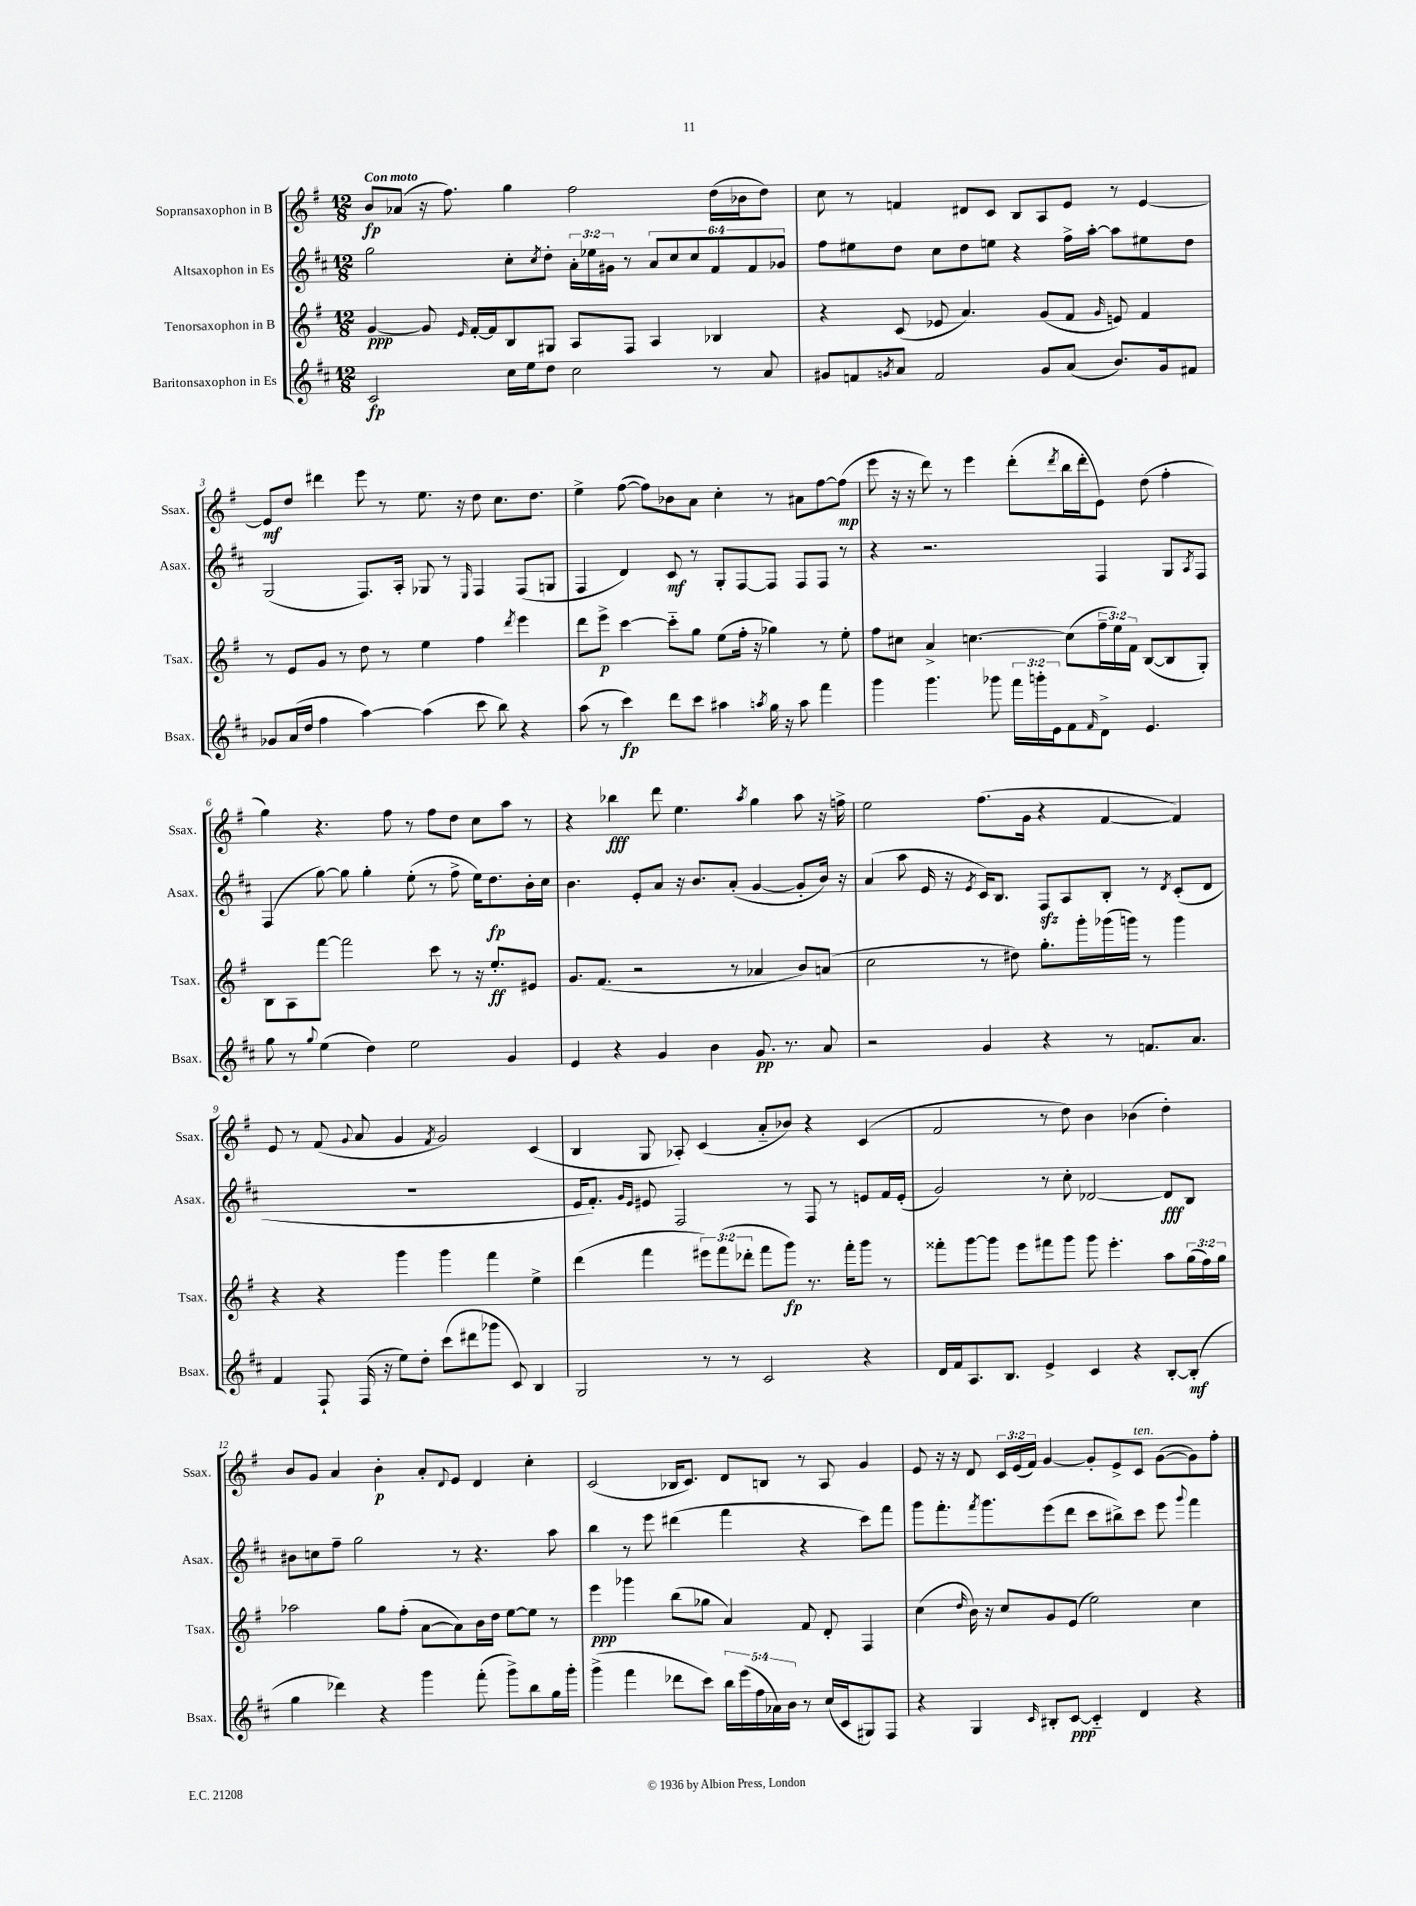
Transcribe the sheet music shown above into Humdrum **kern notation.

**kern	**kern	**kern	**kern
*staff4	*staff3	*staff2	*staff1
*clefG2	*clefG2	*clefG2	*clefG2
*k[f#c#]	*k[f#]	*k[f#c#]	*k[f#]
*M12/8	*M12/8	*M12/8	*M12/8
2c#	[4g	2gg	8b
.	.	.	(8a-
.	8g]	.	16r
.	.	.	8.ff#)
.	16qqe	.	.
.	[16f#'	.	.
.	16f#]	.	.
16cc#	8B	8cc#'	4gg
16ee	.	.	.
.	.	8qcc#	.
8dd	8G#	8dd'	.
2cc#	8A	24a'	2ff#
.	.	24ee-	.
.	.	24g#	.
.	8F#	8r	.
.	4A	12a	.
.	.	12cc#	.
.	.	12cc#	.
8r	4B-	12f#	(16dd
.	.	.	16b-
.	.	12f#	.
8a	.	.	8dd)
.	.	12g-	.
=	=	=	=
8g#	4r	8ff#	8cc
8f	.	8ee#	8r
8qg	.	.	.
8a	(8c	8dd	4f
2f	8e-	8cc#	.
.	4.a)	8dd	8d#
.	.	8ee	8c
.	.	4r	8B
8g	(8g	.	8A
(8a	8f#	16ff#^	8e
.	.	[16aa'	.
.	16qqg	.	.
8.b)	8e)	8aa]	8r
.	4f#	8ee#	[4e
16g	.	.	.
8f#	.	8dd	.
=	=	=	=
8g-	8r	(2G	8e]
(16a	8e	.	8dd
16dd	.	.	.
4ff#	8g	.	4ddd#
.	8r	.	.
[4aa)	8dd	8.F#)	8eee
.	8r	.	8r
.	.	16A'	.
(4aa]	4ee	8G-	8.ee
.	.	8r	.
.	.	.	16r
.	.	16qqE	.
8ccc#	4ff#	4F#	8dd
8bb)	.	.	8.cc
.	8qddd	.	.
4r	4eee	(8F#	.
.	.	.	8.dd
.	.	8G	.
=	=	=	=
(8aa	8ddd	4F#	4ee^
8r	8eee^	.	.
4ccc#)	[4ccc	4d)	([8ff#
.	.	.	8ff#])
8ddd	8ccc'~]	8c#	8b-
8ccc#	8gg	8r	8a
4aa#	(8ee	8G'	4cc'
.	16ff#'	[8F#	.
.	16r	.	.
8qaa	.	.	.
16gg	4gg-)	8F#]	8r
16r	.	.	.
8aa	.	8F#	8a#
4fff#	8r	8F#	[8ff#
.	8ee'	8r	(8ff#]
=	=	=	=
4ggg	8ff#	4r	8eee
.	8cc#	.	16r
.	.	.	16r
4.ggg	4a^	2.r	8ddd)
.	.	.	8r
.	[4.cc	.	4eee
8ggg-	.	.	.
24fff#	.	.	(8ddd'
24ggg'	.	.	.
24e	.	.	.
.	.	.	8qddd
8f#	(8cc]	.	16bb
.	.	.	16ddd'
16qqf#	.	.	.
8d^	24ff#~	4F#	8e)
.	24ee)	.	.
.	24f#	.	.
4.e	([8B	.	(8dd
.	8B]	8G	4ff#'
.	.	8qA	.
.	8G')	8F#	.
=	=	=	=
8gg	8B	(4F#	4gg)
8r	8A	.	.
8qqgg	.	.	.
(4ee	[8fff#	[8gg)	4.r
.	2fff#]	8gg]	.
4dd)	.	4gg'	.
.	.	.	8ff#
2ee	.	(8ee'	8r
.	8ccc	8r	8ff#
.	8r	8ff#^	8dd
.	16r	16ee)	8cc
.	8.ee'	8.dd	.
4g	.	.	8aa
.	8e#	16b'	8r
.	.	16cc#	.
=	=	=	=
4e	8.g	4.b	4r
.	(8.f#	.	.
4r	.	.	4bb-
.	2r	8e'	.
4g	.	8a	8ddd
.	.	16r	4.ee
.	.	8.b	.
4b	.	.	.
.	8r	(8a'	.
.	.	.	8qaa
8.g	4a-	[4g	4gg
8.r	.	.	.
.	8b)	8g']	8aa
8a	(8a	16b)	16r
.	.	16r	16ff^
=	=	=	=
2r	2cc	(4a	2ee
.	.	8aa	.
.	.	16e	.
.	.	16r	.
.	.	8qe	.
4g	8r	16c#)	(8.ff#
.	.	8.B	.
.	8dd#)	.	.
.	.	.	16g
4r	8.gg'	8F#	4r
.	.	8A	.
.	16ggg'	.	.
8r	(16ggg-	8B'	[4f#
.	16ggg)	.	.
8.f	8r	8r	.
.	.	8qd	.
.	4ggg	(8c#'	4f#])
8.a	.	.	.
.	.	8d	.
=	=	=	=
4f#	4r	1.r	8e
.	.	.	8r
8F#`	4r	.	(8f#
.	.	.	8qqg
(16F#	.	.	8a
16r	.	.	.
8ee)	4ggg	.	4g
8dd'	.	.	.
.	.	.	8qf#
(8ccc#	4ggg	.	2g)
8ddd#	.	.	.
8ggg-	4fff#	.	.
8c#)	.	.	.
4B	4ee^	.	(4c
=	=	=	=
2G	(4ddd	16e	4B
.	.	8.f#')	.
.	.	16qqg	.
.	.	16qqe	.
.	4fff#	8e#	8G
.	.	2F#	8A-')
8r	12eee#)	.	(4c
.	(12fff#	.	.
8r	.	.	.
.	12ddd-'	.	.
2c#	8fff#	.	8a'~
.	8ggg)	8r	8b-)
.	8.r	8F#	4r
.	.	8r	.
.	16fff#'	.	.
4r	8ggg	8e	(4c
.	8r	16f#	.
.	.	(16e'	.
=	=	=	=
16d	8fff##'	2g)	2f#
16f#	.	.	.
8.A	[8ggg	.	.
.	8ggg]	.	.
8.B	.	.	.
.	8eee	.	.
4e^	8fff#	8r	8r
.	8ggg	8cc#'	8dd)
4c#	8ggg	[2d-	4b
.	4.eee'	.	.
4r	.	.	(4b-
[8B'	8aa	8d-]	4dd')
(8B']	(24gg	8B	.
.	24ff#)	.	.
.	24gg	.	.
=	=	=	=
4gg	2aa-	8b#	8b
.	.	8cc	8g
4ddd-)	.	8ff#~	4a
.	.	2gg	.
4r	8gg	.	4b'
.	(8ff#'	.	.
4ggg	[8a	.	8a'
.	.	.	8qqd
.	8a])	8r	8e
(8fff#'	16b	4.r	4d
.	16dd	.	.
8ggg^)	[8ee	.	.
8bb	8ee]	.	4cc'
16gg	8r	8aa	.
16ggg'	.	.	.
=	=	=	=
(4ggg^	4eee	4bb	(2c
4fff#	4ggg-	8r	.
.	.	8eee	.
8ddd-	(8bb	(4ddd#	16B-
.	.	.	8.c)
8ccc#)	8gg-	.	.
20bb	4a)	4fff#	8d
(20eee	.	.	.
20ff#	.	.	.
.	.	.	8B
20a-)	.	.	.
20b	.	.	.
8r	8f#	4r	8r
(16cc#	8d'	.	8A
16c#	.	.	.
8G#)	4F#	8ccc#)	4g
8F#	.	8fff#	.
=	=	=	=
4r	(4cc	8ggg	8e
.	.	8.fff#'	16r
.	.	.	16r
.	16qqdd	.	.
4G	16b)	.	8d
.	.	8qfff#	.
.	16r	8.ggg	.
.	8cc	.	24c
.	.	.	(24e
.	.	.	24f#)
16qqc#	.	.	.
8B#'	8g	(8eee	[4g
[8c#	(8e	8ddd	.
4c#'~]	2ee)	8ccc#	8g']
.	.	8bb#^)	8e^
4d	.	8ccc#	8c
.	.	8eee	([8g
.	.	8qqggg	.
4r	4cc	4fff#	8g])
.	.	.	8ff#'
==	==	==	==
*-	*-	*-	*-
